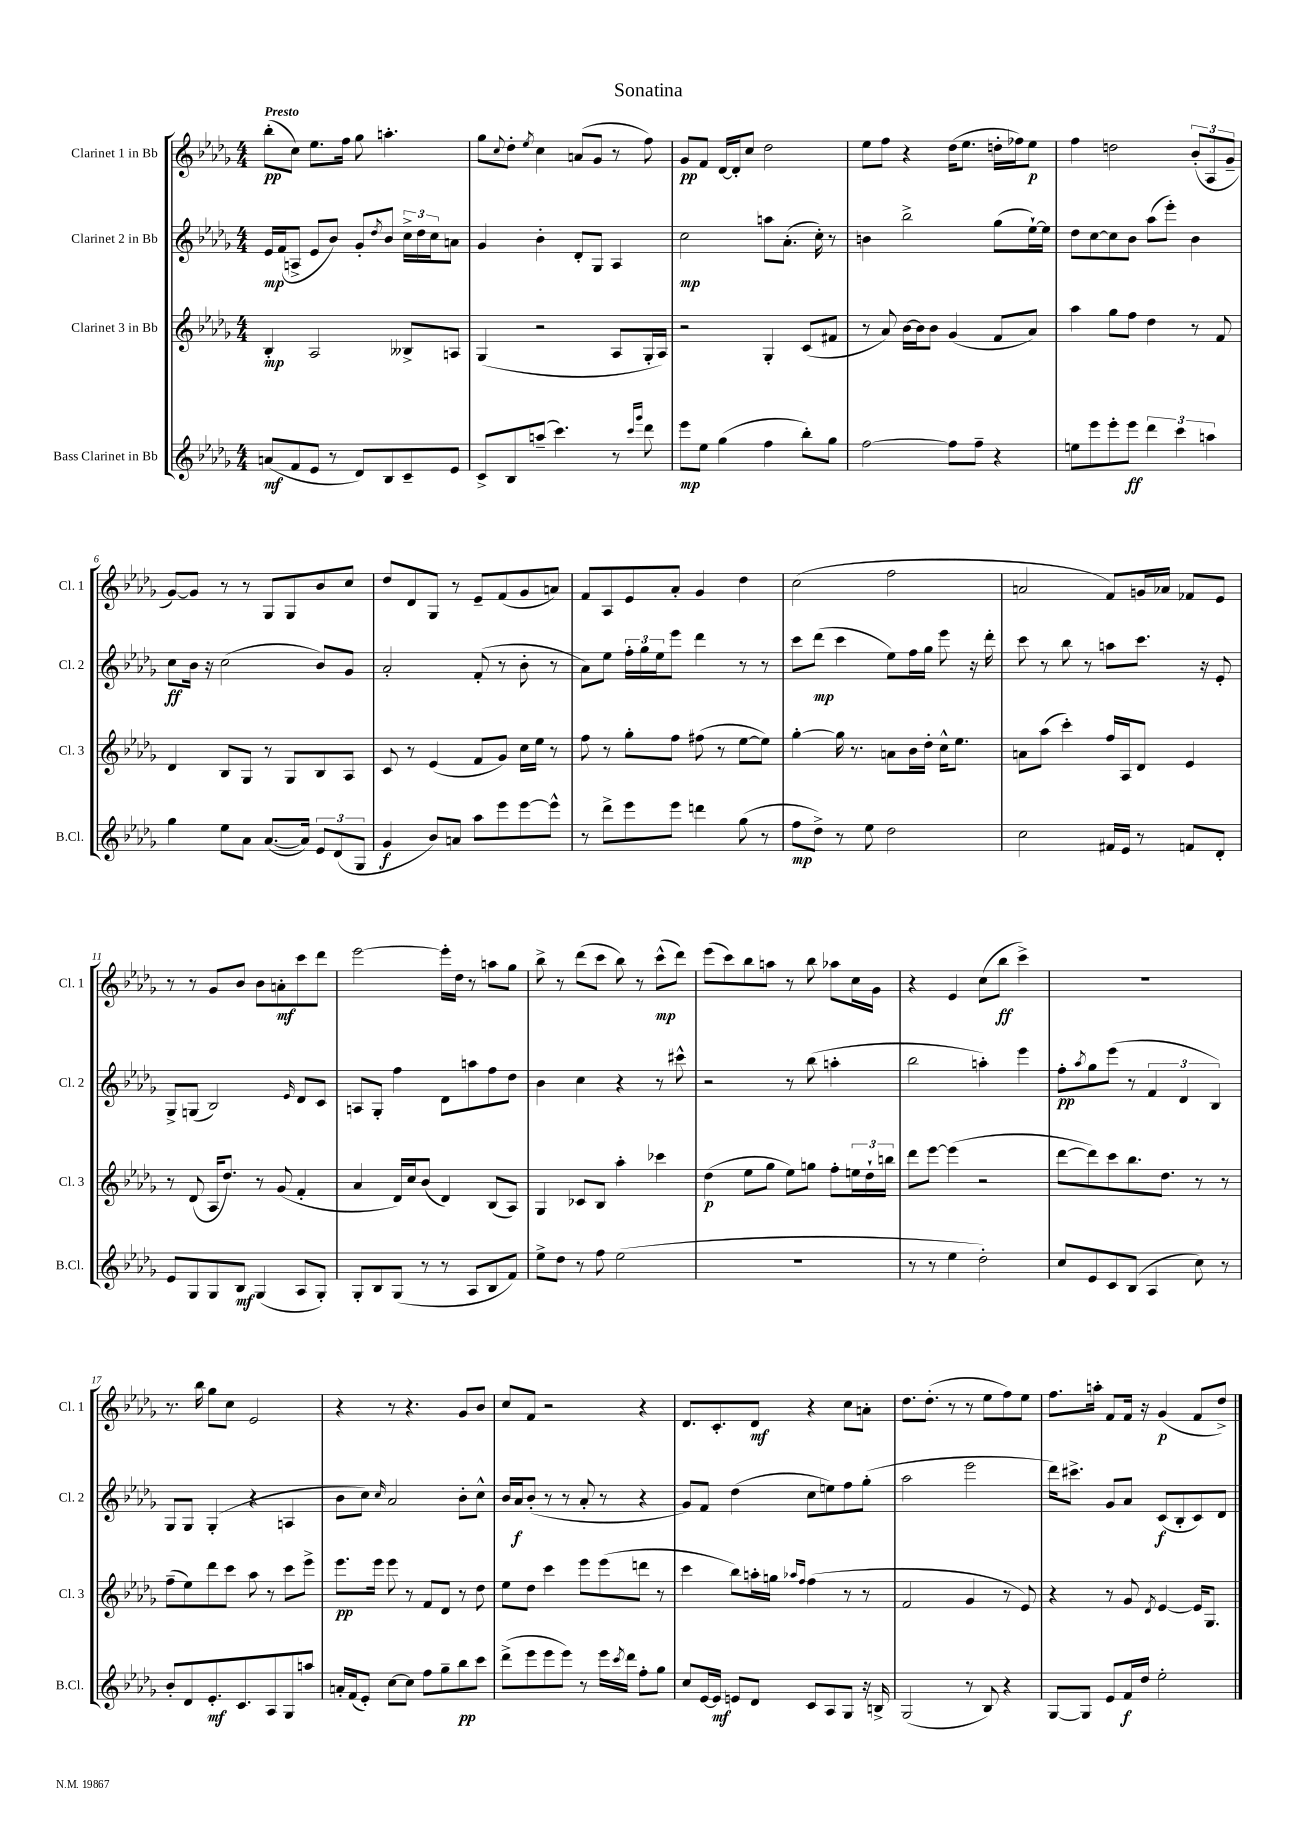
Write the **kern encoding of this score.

**kern	**kern	**kern	**kern
*staff4	*staff3	*staff2	*staff1
*clefG2	*clefG2	*clefG2	*clefG2
*k[b-e-a-d-g-]	*k[b-e-a-d-g-]	*k[b-e-a-d-g-]	*k[b-e-a-d-g-]
*M4/4	*M4/4	*M4/4	*M4/4
(8a	4B-'	16e-	(8bb-'
.	.	(16f	.
8f	.	8A^	8cc)
8e-	2A-	8e-	8.ee-
8r	.	8b-)	.
.	.	.	16ff
8d-)	.	8g-'	8gg-
.	.	8qdd-	.
8B-	.	8b-	4.aa'
8c~	8B--^	24cc^	.
.	.	24dd-	.
.	.	24cc	.
8e-	8A	8a	.
=	=	=	=
8c^	(4G-	4g-	8gg-
.	.	.	8qqcc
8B-	.	.	8dd-'
.	.	.	8qee-
(8aa~	2r	4b-'	4cc
4.ccc)	.	.	.
.	.	8d-'	(8a
.	.	8G-	8g-
8r	8A-	4A-	8r
16qqccc	.	.	.
16qqggg-	.	.	.
8ddd-	16G-'	.	8ff)
.	16A-)	.	.
=	=	=	=
8eee-	2r	2cc	8g-
8ee-	.	.	8f
(4gg-	.	.	[16d-
.	.	.	16d-']
.	.	.	8cc
4ff	4G-'	8aa	2dd-
.	.	(8.a-'	.
8bb-')	(8c	.	.
.	.	16cc')	.
8gg-	8f#	8r	.
=	=	=	=
[2ff	8r	4b	8ee-
.	8a-)	.	8ff
.	[16b-	2bb-^	4r
.	16b-]	.	.
.	8b-	.	.
8ff]	(4g-	.	(16dd-
.	.	.	8.ee-
8ff~	.	.	.
4r	8f	(8gg-	16dd'
.	.	.	16ff-)
.	8a-)	[16ee-`)	8ee-
.	.	16ee-]	.
=	=	=	=
8ee	4aa-	8dd-	4ff
8eee-	.	[8cc	.
8eee-'	8gg-	8cc]	2dd
8eee-	8ff	8b-	.
6ddd-	4dd-	(8aa-	.
.	.	8eee-')	.
6ccc	.	.	.
.	8r	4b-	(12b-'
6aa	.	.	12A-
.	8f	.	.
.	.	.	12g-~
=	=	=	=
4gg-	4d-	8cc	[8g-)
.	.	16b-	8g-]
.	.	16r	.
8ee-	8B-	(2cc	8r
8a-	8G-	.	8r
([8.a-	8r	.	8G-
.	8G-	.	8G-
16a-])	.	.	.
12e-	8B-	8b-)	8b-
(12d-	.	.	.
.	8A-	8g-	8cc
12G-	.	.	.
=	=	=	=
4g-	8c	2a-'	8dd-
.	8r	.	8d-
8b-)	(4e-	.	8G-
8a	.	.	8r
8aa-	8f	(8f'	8e-~
8eee-	8g-)	8r	(8f
[8eee-	16cc	8b-'	8g-
.	16ee-	.	.
8eee-^^]	8r	8r	8a)
=	=	=	=
8r	8ff	8a-)	8f
8ddd-^	8r	8ee-	8A-
8eee-	8gg-'	24ff'	8e-
.	.	24gg-	.
.	.	24ee-	.
8eee-	8ff	8eee-	8a-'
4ddd	(8ff#	4ddd-	4g-
.	8r	.	.
(8gg-	[8ee-	8r	4dd-
8r	8ee-])	8r	.
=	=	=	=
8ff	[4gg-'	8ccc	(2cc
8dd-^)	.	(8ddd-	.
8r	16gg-]	4ccc	.
.	8.r	.	.
8ee-	.	.	.
2dd-	8a	8ee-)	2ff
.	16b-	16ff	.
.	16dd-'	16gg-	.
.	16cc^^	8eee-	.
.	8.ee-	.	.
.	.	16r	.
.	.	16ddd-'	.
=	=	=	=
2cc	8a	8ccc	2a
.	(8aa-	8r	.
.	4ccc')	8bb-	.
.	.	8r	.
16f#	16ff	8aa	8f)
16e-	16A-	.	.
8r	8d-	8.ccc	16g
.	.	.	16a-
8f	4e-	.	8f-
.	.	16r	.
8d-'	.	8e-'	8e-
=	=	=	=
8e-	8r	8G-^	8r
8G-	(8d-	(8G	8r
8G-	16A-	2B-)	8g-
.	8.dd-)	.	.
8B-	.	.	8b-
(4G-	8r	.	8b-
.	(8g-	.	8a'
.	.	16qqe-	.
8A-	4f'	8d-	8ccc
8G-')	.	8c	8ddd-
=	=	=	=
8G-'	4a-	8A	[2eee-
8B-	.	8G-'	.
(8G-	16d-)	4ff	.
.	16cc	.	.
8r	(8b-	.	.
8r	4d-)	8d-	16eee-']
.	.	.	16dd-
8A-	.	8aa	8r
8B-	(8B-	8ff	8aa
8f)	8A-)	8dd-	8gg-
=	=	=	=
8ee-^	4G-	4b-	8bb-^
8dd-	.	.	8r
8r	8c-	4cc	(8ddd-
8ff	8B-	.	8ccc
(2ee-	4aa-'	4r	8bb-)
.	.	.	8r
.	4ccc-	8r	(8ccc^^
.	.	8ccc#^^	8ddd-)
=	=	=	=
1r	(4dd-	2r	(8eee-
.	.	.	8ccc)
.	8ee-	.	8bb-
.	8gg-	.	8aa
.	8ee-)	8r	8r
.	8gg	(8bb-	8bb-
.	8ff'	4aa'	8aa-
.	24ee	.	16cc
.	24dd-`	.	.
.	.	.	16g-
.	24bb	.	.
=	=	=	=
8r	8ddd-	2bb-	4r
8r	[8eee-	.	.
4ee-	(4eee-]	.	4e-
2dd-')	2r	4aa')	(8cc
.	.	.	8bb-
.	.	4eee-	4ccc^)
=	=	=	=
8cc	[8ddd-	8ff'	1r
.	.	8qaa-	.
8e-	8ddd-])	8gg-	.
8c	8ccc	(8eee-	.
(8B-	8.bb-	8r	.
4A-	.	6f	.
.	8.dd-	.	.
.	.	6d-	.
8cc)	8r	.	.
.	.	6B-)	.
8r	8r	.	.
=	=	=	=
8b-'	(8ff~	8G-	8.r
8d-	8ee-)	8G-	.
.	.	.	16bb-
8.e-'	8ddd-	(4G-'	8gg-
.	8ccc	.	8cc
8.c	.	.	.
.	8aa-	4r	2e-
8A-	8r	.	.
8G-	8ccc	4A	.
8aa	8eee-^	.	.
=	=	=	=
16a'	8.eee-	8b-	4r
(16f	.	.	.
8e-')	.	8cc)	.
.	16eee-	.	.
.	.	16qqcc	.
[8cc	8eee-	2a-	8r
8cc]	8r	.	4.r
8ff	8f	.	.
8gg-~	8d-	.	.
8bb-	8r	8b-'	8g-
8ccc	8dd-	8cc^^	8b-
=	=	=	=
(8ddd-^	8ee-	16b-	8cc
.	.	16a-	.
8eee-	8dd-	(8b-'	8f
8eee-	4ccc	8r	2r
8eee-)	.	8r	.
8r	8eee-	8a-'	.
16eee-	(8eee-	8r	.
8qccc	.	.	.
16ddd-	.	.	.
8ff'	8ddd	4r	4r
8gg-	8r	.	.
=	=	=	=
8cc	4ccc	8g-)	8.d-
[16e-	.	8f	.
16e-]	.	.	8.c'
8e	8bb-)	(4dd-	.
8d-	16aa'	.	8d-
.	16gg	.	.
.	16qqaa-	.	.
.	16qqff	.	.
8c	(4ff	8cc	4r
8A-	.	8ee)	.
8G-	8r	8ff	8cc
16r	8r	(8gg-'	8a'
16B^	.	.	.
=	=	=	=
(2G-	2f	2aa-	8.dd-
.	.	.	(8.dd-'
.	.	.	8r
8r	4g-	2eee-	8r
8B-)	.	.	8ee-
4r	8r	.	8ff)
.	8e-)	.	8ee-
=	=	=	=
[8G-	4r	16ddd-)	8.ff
.	.	8.ccc#^	.
8G-]	.	.	.
.	.	.	16aa'
8e-	8r	8g-	8f
16f	8g-	8a-	16f
16dd-	.	.	16r
.	8qd-	.	.
2ee-'	[4e-	(8c	(4g-
.	.	8B-'	.
.	16e-]	8c)	8f
.	8.G-	.	.
.	.	8d-	8dd-^)
==	==	==	==
*-	*-	*-	*-
